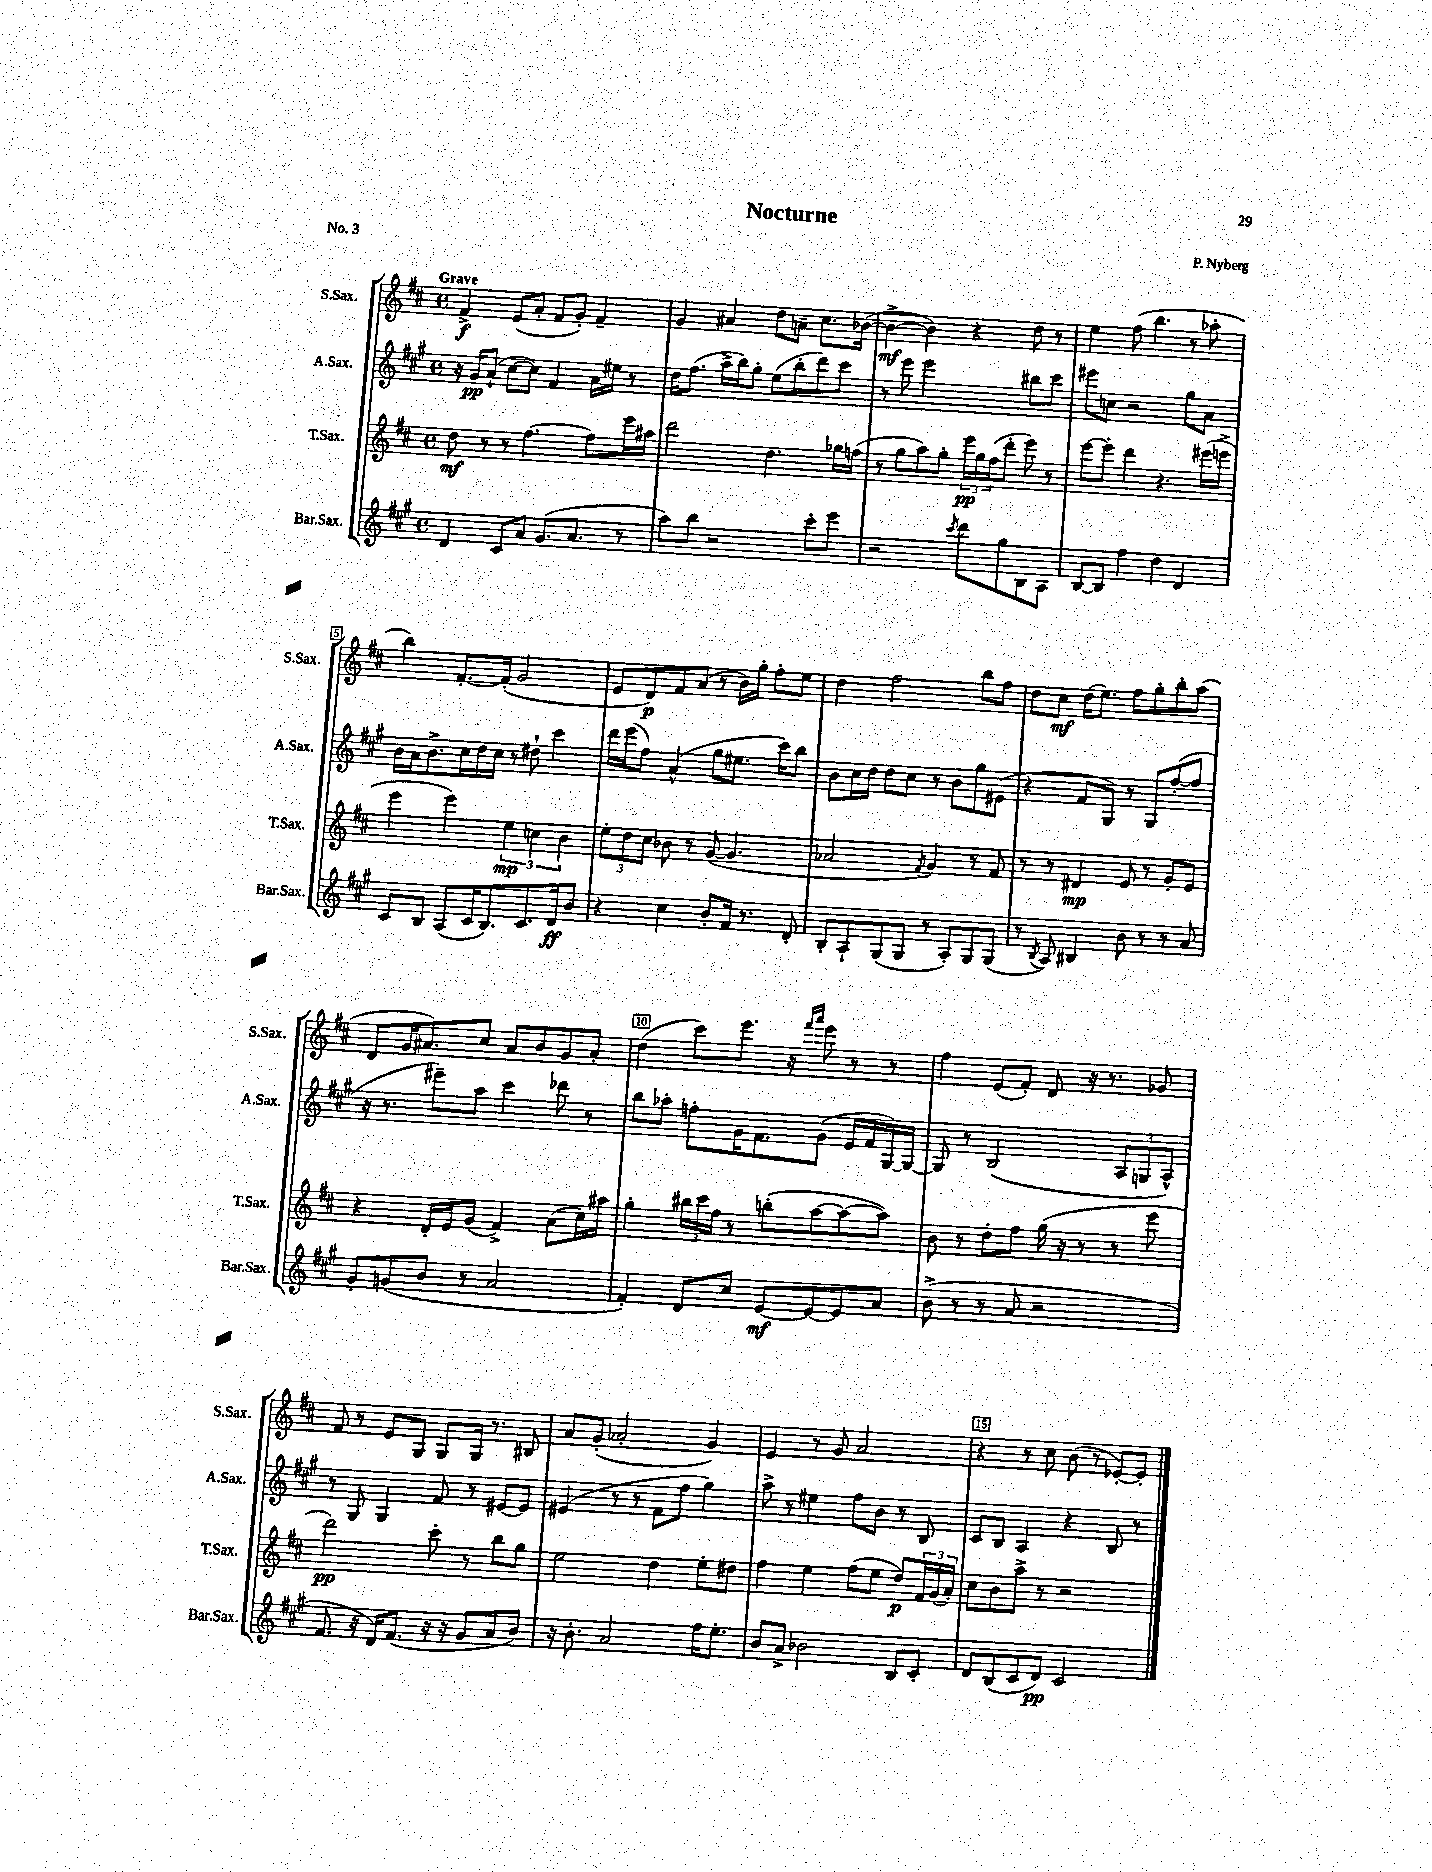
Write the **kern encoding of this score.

**kern	**kern	**kern	**kern
*staff4	*staff3	*staff2	*staff1
*clefG2	*clefG2	*clefG2	*clefG2
*k[f#c#g#]	*k[f#c#]	*k[f#c#g#]	*k[f#c#]
*M4/4	*M4/4	*M4/4	*M4/4
*met(c)	*met(c)	*met(c)	*met(c)
4d	8dd	16r	4f#^
.	.	16g#	.
.	8r	(8a`	.
8c#	8r	[8cc#	(8e
8a	[4.ff#	8cc#])	8a'
(8.g#	.	4f#	8f#
.	.	.	8g')
8.a	.	.	.
.	8ff#]	16a	4f#~
.	.	16ee#	.
8r	16eee	8r	.
.	16aa#	.	.
=	=	=	=
8aa)	2ddd	16dd	4g
.	.	(8.ff#	.
8bb	.	.	.
2r	.	16aa^	4a#
.	.	16bb)	.
.	.	8gg#'	.
.	4.dd	(8ee	8dd
.	.	8bb'	8a~
8ccc#'	.	8ddd)	8.cc#
8eee	16gg-	8ccc#	.
.	(16ff	.	([16b-
=	=	=	=
2r	8r	8r	4b-^_
.	8gg	8eee	.
.	8aa)	2eee	4b-])
.	8gg'	.	.
8qccc#	.	.	.
8ddd	24eee	.	4r
.	24gg	.	.
.	(24ff#	.	.
8gg#	8ddd'	.	.
8B	8eee)	8bb#	8dd
8A	8r	8ccc#	8r
=	=	=	=
[8B	[8eee	8eee#	4ee
8B]	8eee']	8cc	.
4ff#	4ddd	2r	(8ff#
.	.	.	4.bb
4dd	4.r	.	.
4d	.	8gg#	8r
.	(16eee#	8a	8aa-'
.	16eee^	.	.
=	=	=	=
8c#	4eee	16b	4bb)
.	.	16a	.
8B	.	8.b^	.
(8A	4eee)	.	[8.f#'
.	.	16cc#	.
16c#	.	16dd	.
8.B)	.	16cc#	(16f#']
.	6ee	8r	2g
8.c#	.	8dd#`	.
.	6cc	.	.
.	.	4ccc#	.
16d	.	.	.
.	6b	.	.
8b	.	.	.
=	=	=	=
4r	12ee'	16ddd	8e
.	.	(16eee	.
.	12dd	.	.
.	.	8ff#)	8d)
.	12cc#	.	.
4cc#	8b-	(4a^^	8f#
.	8r	.	(8a
8b'	([8g	8gg#	8r
16f#	4.g]	8.ee#	16b)
8.r	.	.	16gg'
.	.	.	8ff#'
.	.	16ccc#)	.
8d'	.	8bb	8ee
=	=	=	=
8B'	2a-	8b	4dd
8A`	.	16cc#	.
.	.	16dd	.
(8G#	.	8dd	2ff#
8G#	.	8cc#	.
.	8qf#	.	.
8r	4g)	8r	.
8A')	.	8b	.
8G#	8r	8gg#	8bb
(8G#	8f#	(8e#	8ff#
=	=	=	=
8r	8r	4r	8dd
8qB	.	.	.
8A)	8r	.	8cc#
4B#	4d#	8f#	(16dd
.	.	.	8.ee)
.	.	8G#)	.
8b	8e	8r	8ff#
8r	8r	8G#	8gg'
8r	8g'	([8ff#'	8bb'
8a	8e	8ff#]	(8aa
=	=	=	=
8g#'	4r	16r	8d
.	.	8.r	.
(8g	.	.	16g
.	.	.	8.a#)
8b	16d'	8eee#~)	.
.	16e	.	.
8r	(8g	8aa	8cc#
2a	4f#^)	4ccc#	8a#
.	.	.	8b
.	(8a	8ddd-	8g
.	16cc#)	8r	8a#'
.	16aa#	.	.
=	=	=	=
4f#')	4gg'	8bb	(4dd
.	.	8aa-'	.
8d	24bb#	8ff'	8ccc#)
.	24ccc#	.	.
.	24ff#	.	.
8cc#	8r	16g#	8.eee
.	.	8.f#	.
[8e	(8bb'	.	.
.	.	.	16r
.	.	.	16qqfff#
.	.	.	16qqaaa
8e_	[8aa	(8g#	8eee
8e]	8aa_	16e	8r
.	.	16f#	.
8a	8aa])	[16G#)	8r
.	.	16G#_	.
=	=	=	=
(8b^	8b	8G#]	4ff#
8r	8r	8r	.
8r	8dd'	(2B	(8e
8a	8ff#	.	8f#')
2r	(16gg	.	8d
.	16r	.	.
.	8r	.	16r
.	.	.	8.r
.	8r	12A	.
.	.	12G	.
.	8eee	.	8g-
.	.	12A^^)	.
=	=	=	=
8.f#	2ddd)	8r	8f#
.	.	8G#	8r
16r	.	.	.
16d)	.	4G#	8e
(8.f#	.	.	.
.	.	.	8G
16r	8ccc#'	8f#	8G
16r	.	.	.
8g#	8r	8r	16G
.	.	.	8.r
8a	8bb	[8e#	.
8b)	8gg	8e#]	8B#
=	=	=	=
16r	2ee	(4e#	8a
8.b'	.	.	.
.	.	.	(8g'
2a	.	8r	2a-'
.	.	8r	.
.	4dd	8f#	.
.	.	8ff#	.
16ff#	8ee'	4gg#)	4g)
8.ee'	.	.	.
.	8dd#	.	.
=	=	=	=
8b	4ff#	8aa^	4e
8a^	.	8r	.
2b-	4ee	4ee#	8r
.	.	.	8g
.	(8ff#	8ff#	2a
.	8ee	8b	.
8B	8dd)	8r	.
8c#'	24f#	8B	.
.	(24g	.	.
.	24a')	.	.
=	=	=	=
8d	8cc#	8c#	4r
(8B	8b	8B	.
8c#	8aa^	4A	8r
8d)	8r	.	8cc#
2c#	2r	4r	(8b
.	.	.	8r
.	.	8B	[8e-')
.	.	8r	8e-']
==	==	==	==
*-	*-	*-	*-
